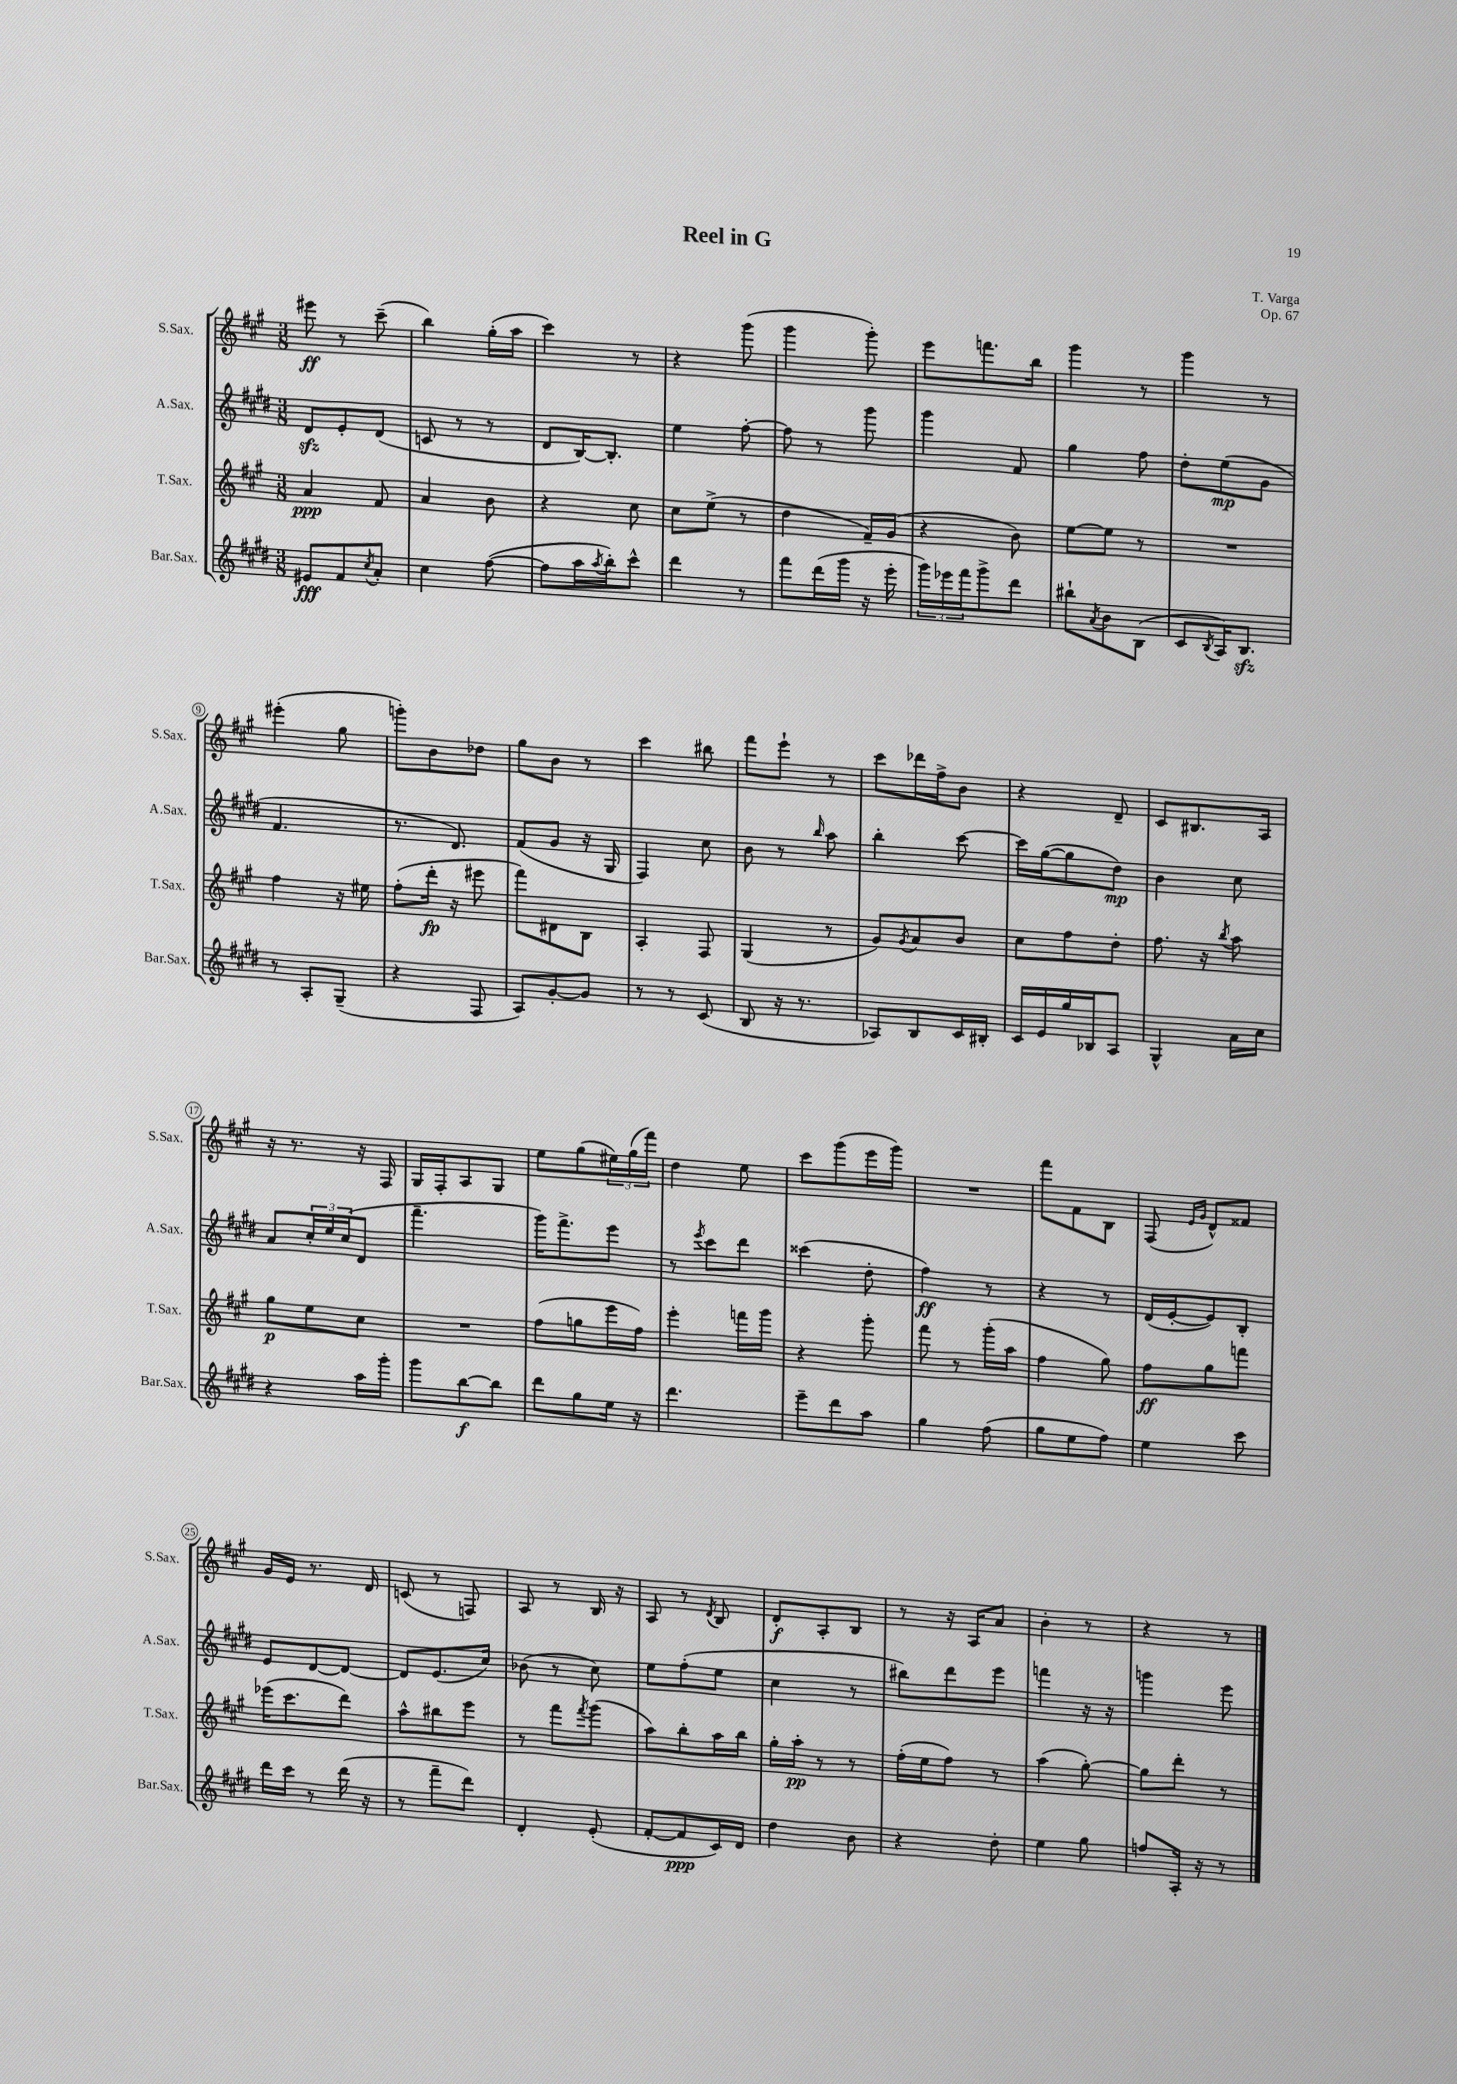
\header { title = "Reel in G" composer = "T. Varga" opus = "Op. 67" }
<<
\new StaffGroup <<
\new Staff = "s0" \with { instrumentName = "S.Sax." shortInstrumentName = "S.Sax." } {
    \clef treble \key a \major \numericTimeSignature \time 3/8
    eis'''8\ff r8 cis'''8--( |
    b''4) gis''16-.( a''16 |
    cis'''4) r8 |
    r4 gis'''8( |
    gis'''4 gis'''8-.) |
    e'''8 f'''8. b''16 |
    gis'''4 r8 |
    gis'''4 r8 |
    eis'''4-.( gis''8 |
    g'''8-.) b'8 des''8 |
    gis''8 b'8 r8 |
    cis'''4 bis''8 |
    fis'''8 e'''8-! r8 |
    cis'''8 des'''16 fis''16-> b'8 |
    r4 d'8-- |
    cis'8 bis8. a16 |
    r16 r8. r16 fis16 |
    gis16 fis16-. a8 gis8 |
    e''8 gis''8( \tuplet 3/2 { eis''16) gis''16( fis'''16) } |
    d''4 e''8 |
    cis'''8 gis'''8( e'''16 gis'''16) |
    R4. |
    fis'''8 fis'8 b8 |
    fis8( \grace { e'16 gis'16 } d'8-^) fisis'8 |
    gis'16 e'16 r8. d'16 |
    c'8( r8 f8) |
    a8 r8 b16 r16 |
    a8 r8 \acciaccatura { d'8 } b8 |
    d'8-.\f a8-. b8 |
    r8 r16 a16 a'8 |
    b'4-. r8 |
    r4 r8 \bar "|." |
}
\new Staff = "s1" \with { instrumentName = "A.Sax." shortInstrumentName = "A.Sax." } {
    \clef treble \key e \major \numericTimeSignature \time 3/8
    dis'8\sfz e'8-. dis'8( |
    c'8 r8 r8 |
    dis'8 b16~) b8.-. |
    e''4 fis''8~-. |
    fis''8 r8 gis'''8 |
    gis'''4 fis'8 |
    gis''4 fis''8 |
    dis''8-. e''8\mp( gis'8 |
    fis'4. |
    r8. dis'8.) |
    fis'8( gis'8 r16 gis16 |
    fis4) cis''8 |
    b'8 r8 \grace { b''16 } a''8 |
    b''4-. cis'''8~ |
    cis'''16 gis''16~( gis''8 dis''8\mp) |
    b'4 cis''8 |
    a'8 \tuplet 3/2 { cis''16-. e''16 cis''16( } dis'8 |
    fis'''4.-- |
    gis'''16) fis'''8.-> e'''8 |
    r8 \acciaccatura { e'''8 } cis'''8 dis'''8 |
    cisis'''4( dis''8-. |
    fis''4\ff) r8 |
    r4 r8 |
    dis'16( e'16~-. e'8) b8-. |
    e'8 dis'8~ dis'8~ |
    dis'8 e'8.( cis''16) |
    bes'8( r8 cis''8) |
    e''8 fis''8-.( e''8 |
    cis''4 r8 |
    bis''8) dis'''8 e'''8 |
    f'''4 r16 r16 |
    g'''4 e'''8 \bar "|." |
}
\new Staff = "s2" \with { instrumentName = "T.Sax." shortInstrumentName = "T.Sax." } {
    \clef treble \key a \major \numericTimeSignature \time 3/8
    a'4\ppp fis'8 |
    a'4 b'8 |
    r4 cis''8 |
    cis''8 e''8->( r8 |
    d''4 fis'16--) gis'16( |
    r4 b'8) |
    e''8~ e''8 r8 |
    R4. |
    fis''4 r16 eis''16 |
    fis''8-.( d'''16-.\fp r16 eis'''8 |
    fis'''8) dis'8 b8 |
    a4-. fis8 |
    gis4( r8 |
    gis'8) \acciaccatura { gis'8 } a'8 b'8 |
    cis''8 fis''8 d''8-. |
    fis''8. r16 \acciaccatura { b''8 } a''8 |
    gis''8\p e''8 cis''8 |
    R4. |
    fis''8( g''8 e'''16 fis''16) |
    e'''4-. f'''16 gis'''16 |
    r4 gis'''8-. |
    fis'''8 r8 gis'''16-.( a''16 |
    fis''4 gis''8) |
    fis''8\ff gis''8 f'''8 |
    ees'''16( cis'''8. d'''8) |
    a''8-^ bis''8 e'''8 |
    r8 fis'''8 \acciaccatura { fis'''8 } gis'''8( |
    a''8) b''8-. a''16 b''16 |
    gis''16-. a''16-.\pp r8 r8 |
    fis''16-.( e''16 fis''8) r8 |
    a''4( gis''8~-.) |
    gis''8 d'''8-. r8 \bar "|." |
}
\new Staff = "s3" \with { instrumentName = "Bar.Sax." shortInstrumentName = "Bar.Sax." } {
    \clef treble \key e \major \numericTimeSignature \time 3/8
    eis'8\fff fis'8 \acciaccatura { cis''8 } a'8-. |
    cis''4 fis''8~( |
    fis''8 a''16 \acciaccatura { a''8 } b''16-.) cis'''8-^ |
    dis'''4 r8 |
    fis'''8 dis'''16( gis'''16 r16 e'''16-. |
    \tuplet 3/2 { gis'''16) ees'''16 fis'''16 } gis'''8-> dis'''8 |
    bis''8-! \acciaccatura { a'8 } b'8 b8( |
    cis'8 \acciaccatura { b8 } a16) b8.\sfz |
    r8 a8-. gis8--( |
    r4 fis8 |
    a8) gis'8~-. gis'8 |
    r8 r8 cis'8( |
    b8 r16 r8. |
    aes8) b8 cis'16 bis16-. |
    cis'16 e'16 gis''16 bes16 a8 |
    gis4-^ a'16 cis''16 |
    r4 a''16 gis'''16-. |
    gis'''8 b''8~\f b''8 |
    dis'''8 gis''8 e''16 r16 |
    dis'''4. |
    e'''8-- dis'''8 a''8 |
    gis''4 fis''8( |
    gis''8 e''8 fis''8) |
    e''4 cis'''8 |
    dis'''16 cis'''16 r8 dis'''16( r16 |
    r8 fis'''8-- dis'''8) |
    dis'4-. e'8-.( |
    fis'8~-. fis'8\ppp cis'16) dis'16 |
    dis''4 b'8 |
    r4 dis''8-. |
    e''4 gis''8 |
    f''8 a16-. r16 r8 \bar "|." |
}
>>
>>
\layout { \context { \Score \override BarNumber.stencil = #(make-stencil-circler 0.1 0.3 ly:text-interface::print) } }
